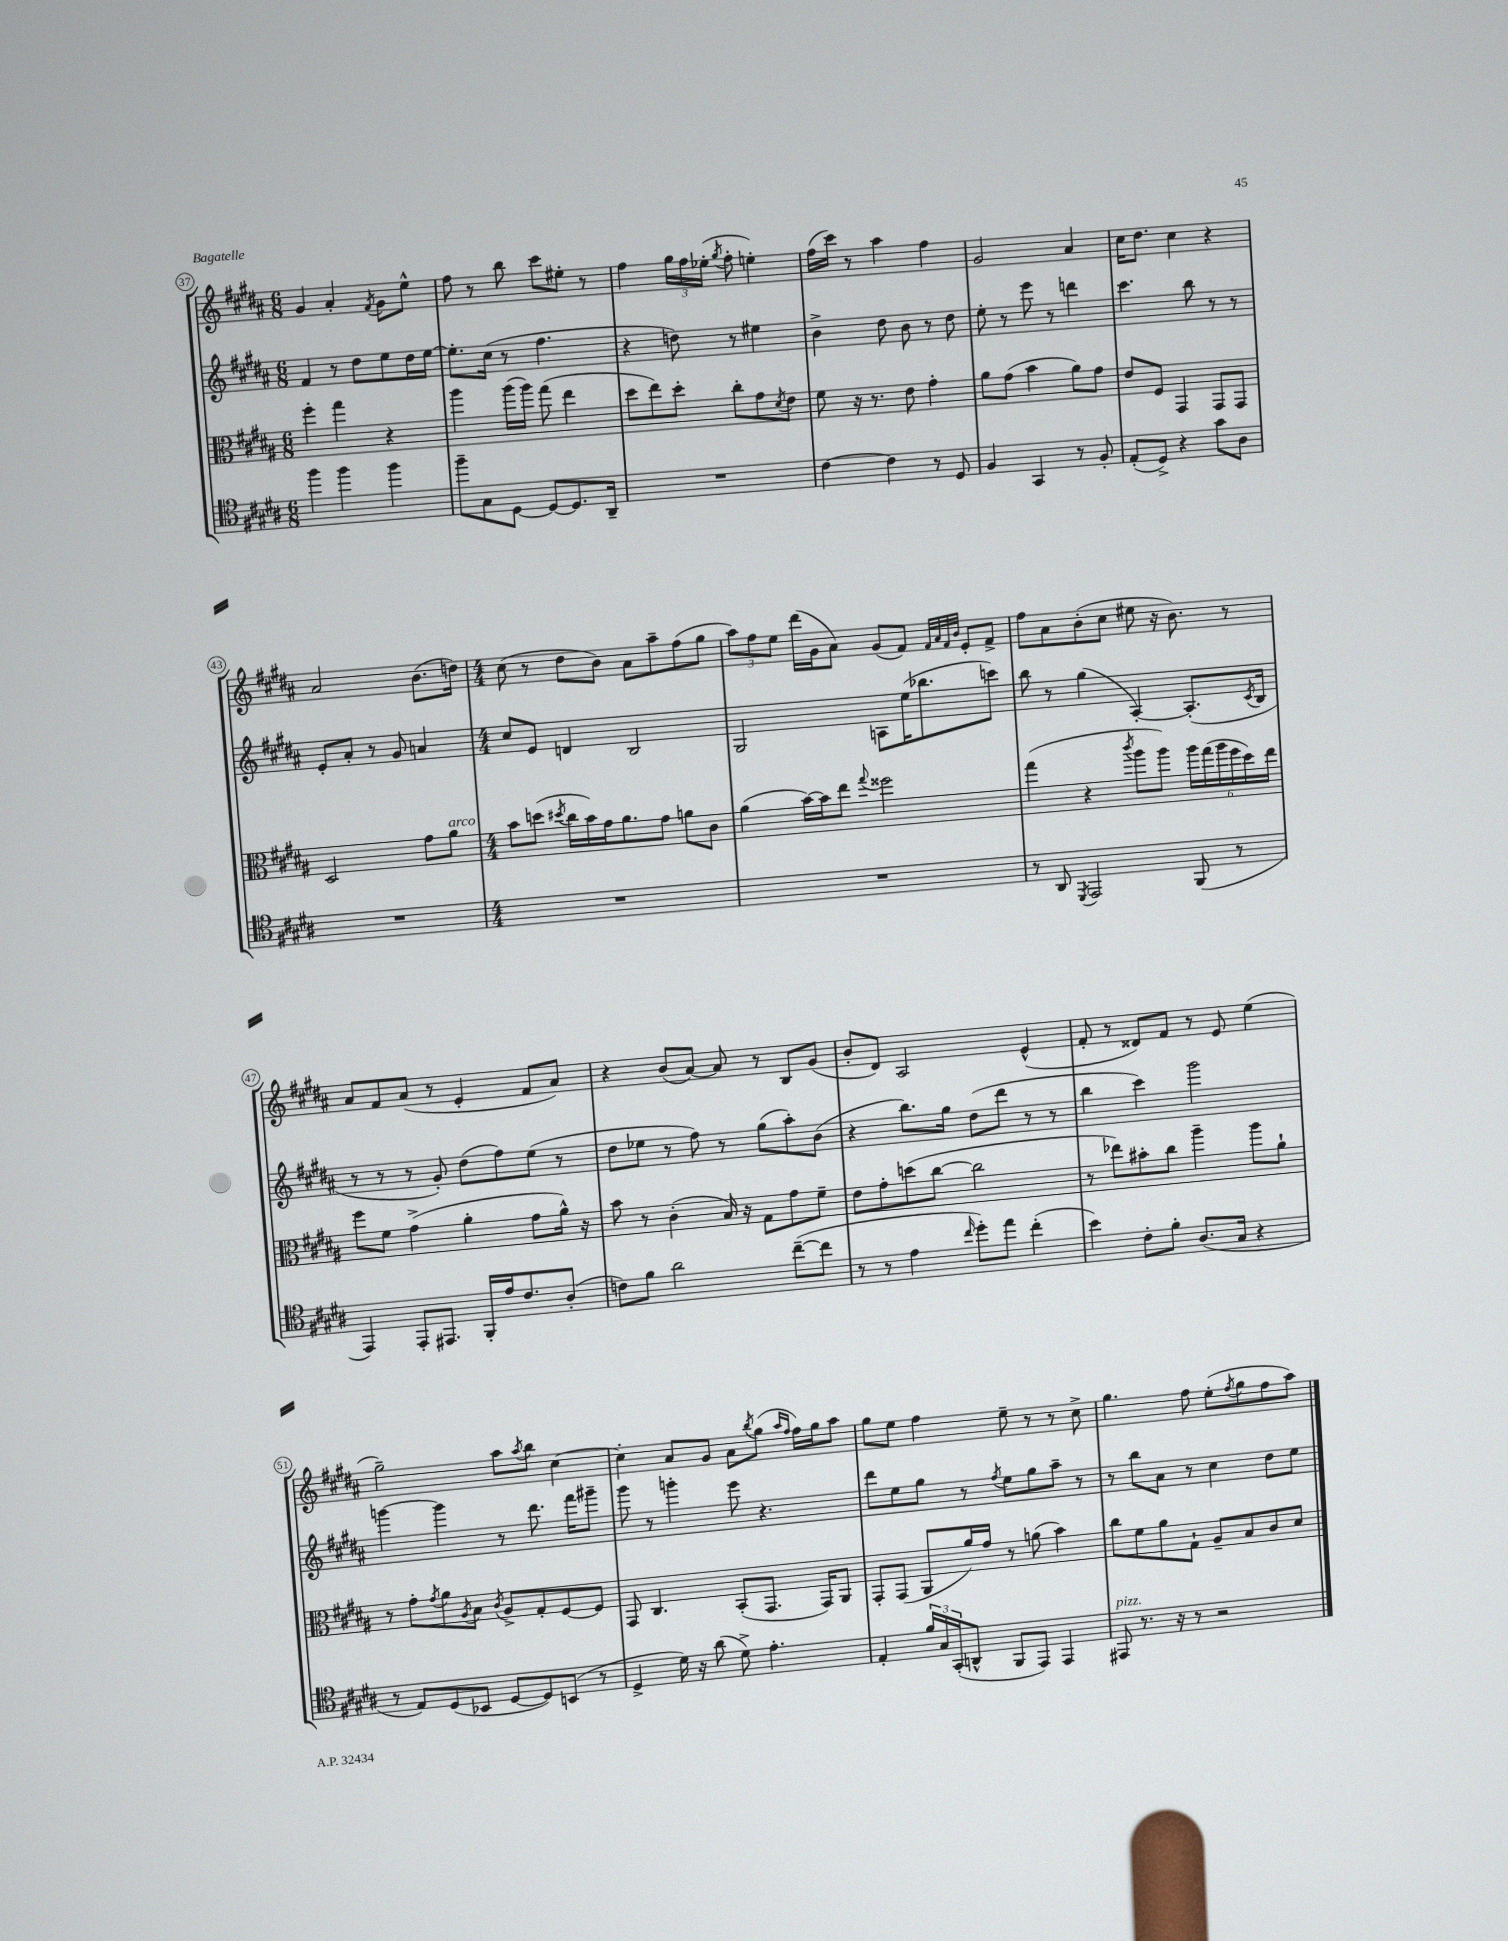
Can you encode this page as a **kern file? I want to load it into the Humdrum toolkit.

**kern	**kern	**kern	**kern
*staff4	*staff3	*staff2	*staff1
*clefC4	*clefC3	*clefG2	*clefG2
*k[f#c#g#d#a#]	*k[f#c#g#d#a#]	*k[f#c#g#d#a#]	*k[f#c#g#d#a#]
*M6/8	*M6/8	*M6/8	*M6/8
4ff#\	4ff#'\	4f#/	4g#/
4ff#\	4gg#\	8r	4a#'/
.	.	8dd#\L	.
.	.	.	8qf#/
4ff#\	4r	8ee\	8g#\L
.	.	16dd#\L	8ee^^\J
.	.	[16ee\JJ	.
=	=	=	=
8ff#~\L	4aa#\	8.ee'\]L	8ff#\
8G#\	.	.	8r
.	.	(16cc#\Jk	.
[8D#\J	(16aa#\LL	8r	8bb\
.	16aa#\JJ)	.	.
8D#/_L	(8gg#\	4.ff#\	8ccc#\L
8.D#/]	4ee\	.	8ee#'\J
.	.	.	8r
16AA#~/Jk	.	.	.
=	=	=	=
2.r	8dd#\L	4r	4ff#\
.	8ee\)	.	.
.	8dd#'\J	8dd\)	24gg#\LL
.	.	.	24ff#\
.	.	.	(24ee-'\JJ
.	.	.	8qgg#/
.	8cc#'\L	8r	8ff#'\
.	8g#\	4ee#\	4ee'\)
.	8qd#/	.	.
.	8e\J	.	.
=	=	=	=
[4c#\	8f#\	4b^\	(16ff#\LL
.	.	.	16ccc#\JJ)
.	16r	.	8r
.	8.r	.	.
4c#\]	.	8dd#\	4aa#\
.	8e\	8b\	.
8r	4g#'\	8r	4ff#\
8D#/	.	8dd#\	.
=	=	=	=
4F#/	8a#\L	8ee'\	2g#/
.	(8g#\J	8r	.
4GG#/	4b\	8eee\	.
.	.	8r	.
8r	8a#\L)	4ddd\	4a#/
8F#'/	8g#\J	.	.
=	=	=	=
(8E'/L	8e/L	4.ccc#\	16cc#\LK
.	.	.	8.dd#\J
8D#^/J)	8F#/J	.	.
4r	4GG#/	.	4cc#\
.	.	8bb\	.
8g#\L	8GG#/L	8r	4r
8A#\J	8GG#/J	8r	.
=	=	=	=
2.r	2D#/	8e'/L	2a#/
.	.	8a#'/J	.
.	.	8r	.
.	.	8g#/	.
.	8g#\L	4a/	(8.b\L
.	8a#\J	.	.
.	.	.	16dd\Jk)
=	=	=	=
*M4/4	*M4/4	*M4/4	*M4/4
1r	8b\L	8cc#/L	(8cc#\
.	(8dd\J	8e/J	8r
.	8qdd#/	.	.
.	16cc#\LL	4d/	8dd#\L
.	16b\)	.	.
.	16g#\J	.	8b\J)
.	8.a#\	.	.
.	.	2B/	8a#\L
.	8g#\J	.	8aa#~\
.	8a\L	.	(8ff#\
.	8c#\J	.	8gg#\J
=	=	=	=
1r	(4a#\	2G#/	12aa#\L)
.	.	.	12ff#\
.	.	.	12ee\J
.	[16b\LL)	.	(16ddd#\LL
.	16b\]J	.	16g#\J
.	8ee\J	.	8a#\J)
.	8qqgg#/	.	.
.	2ff##\	8A\L	(8g#/L
.	.	(16ee\K	8f#/J)
.	.	8.bb-\	.
.	.	.	32qqf#/LLL
.	.	.	32qqa#/
.	.	.	32qqf#/
.	.	.	32qqb/JJJ
.	.	.	8e'/L
.	.	8ccc\J)	8f#^/J
=	=	=	=
8r	(4gg#\	8bb\	8ff#\L
8AA#/	.	8r	8a#\
8qDD#/	.	.	.
2EE/	4r	(4gg#\	(8b'\
.	.	.	8cc#\J
.	8qccc#/	.	.
.	8aa#\L	[4A#'/)	8ee#\
.	8aa#\J)	.	16r
.	.	.	8.b\)
(8FF#/	24aa#\LL	(8.A#'/]L	.
.	(24gg#\	.	.
.	24aa#\	.	.
8r	24ff#\	.	8r
.	24dd#\)	.	.
.	.	8qc#/	.
.	.	16B/Jk	.
.	24ee\JJ	.	.
=	=	=	=
4EE/)	8ff#\L	8r	8a#/L
.	8f#\J	8r	8f#/
8EE'/L	(4g#^\	8r	(8a#/J
8.EE#/J	.	8g#'/)	8r
.	4a#'\	(8dd#\L	4e'/
16FF#'/LL	.	.	.
16e/J	.	8ff#\)	.
8.c#/	.	.	.
.	8g#\L	(8ee\J	8f#/L
(8A#'/J	16a#^^\Jk)	8r	8a#/J)
.	16r	.	.
=	=	=	=
8c\L)	8b\	8dd#\L	4r
8f#\J	8r	8ee-\J	.
2a#\	(4c#'\	8r	(8b/L
.	.	8ff#\)	[8a#/J)
.	16B/)	8r	8a#/]
.	16r	.	.
.	8G#\L	(8gg#\L	8r
([8cc#~\L	8g#\	8aa#'\)	8B/L
8cc#\]J	8f#~\J	(8b\J	(8g#/J
=	=	=	=
8r	8e\L	4r	8b'/L
8r	8g#'\	.	8d#/J)
4e\	(8dd\	8.bb\L)	2A#/
.	[8cc#\J	.	.
.	.	16gg#\Jk	.
16qqcc#/	.	.	.
8dd#'\L)	2cc#\]	(8dd#\L	.
8ee\J	.	8ddd#\J	.
(4cc#'\	.	8r	(4e^^/
.	.	8r	.
=	=	=	=
4b\)	8r	4bb\	8f#'/
.	8ee-\L)	.	8r
8c#'\L	8b#'\	4ccc#\)	8d##/L)
8f#'\J	8cc#\J	.	8f#/J
(8.A#/L	4aa#~\	2ggg#\	8r
.	.	.	8e/
16G#/Jk	.	.	.
4r	8aa#\L	.	(4ee\
.	8a#`\J	.	.
=	=	=	=
8r	8r	[4ggg\	2gg#~\)
8E/L)	8g#'\L	.	.
.	8qg#/	.	.
(8D#/	8a#\	4ggg\]	.
.	8qA#/	.	.
8BB-/J	8B\J	.	.
.	8qc#/	.	.
[8D#/L	8A#^/L	8r	8aa#\L
.	.	.	8qaa#/
8D#/])	8G#'/	8.ddd#\	8bb\J
(8BB/J	[8F#/	.	[4cc#\
.	.	16fff#\LK	.
8r	8F#/]J	8ggg#~\J	.
=	=	=	=
4D#^/	8GG#/	8ggg#\	4cc#'\]
.	4.C#/	8r	.
16d#\)	.	4ggg'\	8a#/L
16r	.	.	.
(8a#\	.	.	8g#/J
8d#^\)	(8BB'/L	8eee\	8a#\L
.	.	.	8qbb/
4.e'\	8.GG#/J	4.r	(8gg#\J
.	.	.	16qqaa#/LL
.	.	.	16qqff#/JJ
.	.	.	16ff#\LL)
.	16GG#/LK)	.	16gg#\J
.	8AA#/J	.	8aa#\J
=	=	=	=
4E'/	8GG#'/L	8ddd#\L	8gg#\L
.	(8GG#/J	8ee\	8ee\J
24f#/LL	8AA#/L	8gg#\J	4ff#\
24G#/	.	.	.
(24GG#'/J	.	.	.
8AA^^/J	16a#/L)	8r	.
.	16g#/JJ	.	.
.	.	8qff#/	.
8FF#/L	8r	8ee\L	8ee~\
8EE/J)	(8a\	8gg#\	8r
4EE/	4b\)	8aa#~\J	8r
.	.	8r	8cc#^\
=	=	=	=
8EE#/	8cc#\L	8r	4.gg#\
8.r	8f#\	8bb\L	.
.	8a#\	8a#\J	.
16r	.	.	.
8r	8G#`\J	8r	8ff#\
2r	8A#~/L	4cc#\	(8ee'\L
.	.	.	8qff#/
.	8B/	.	8gg#\
.	8c#/	8dd#\L	8ff#\
.	8d#/J	8ee\J	8aa#\J)
==	==	==	==
*-	*-	*-	*-
